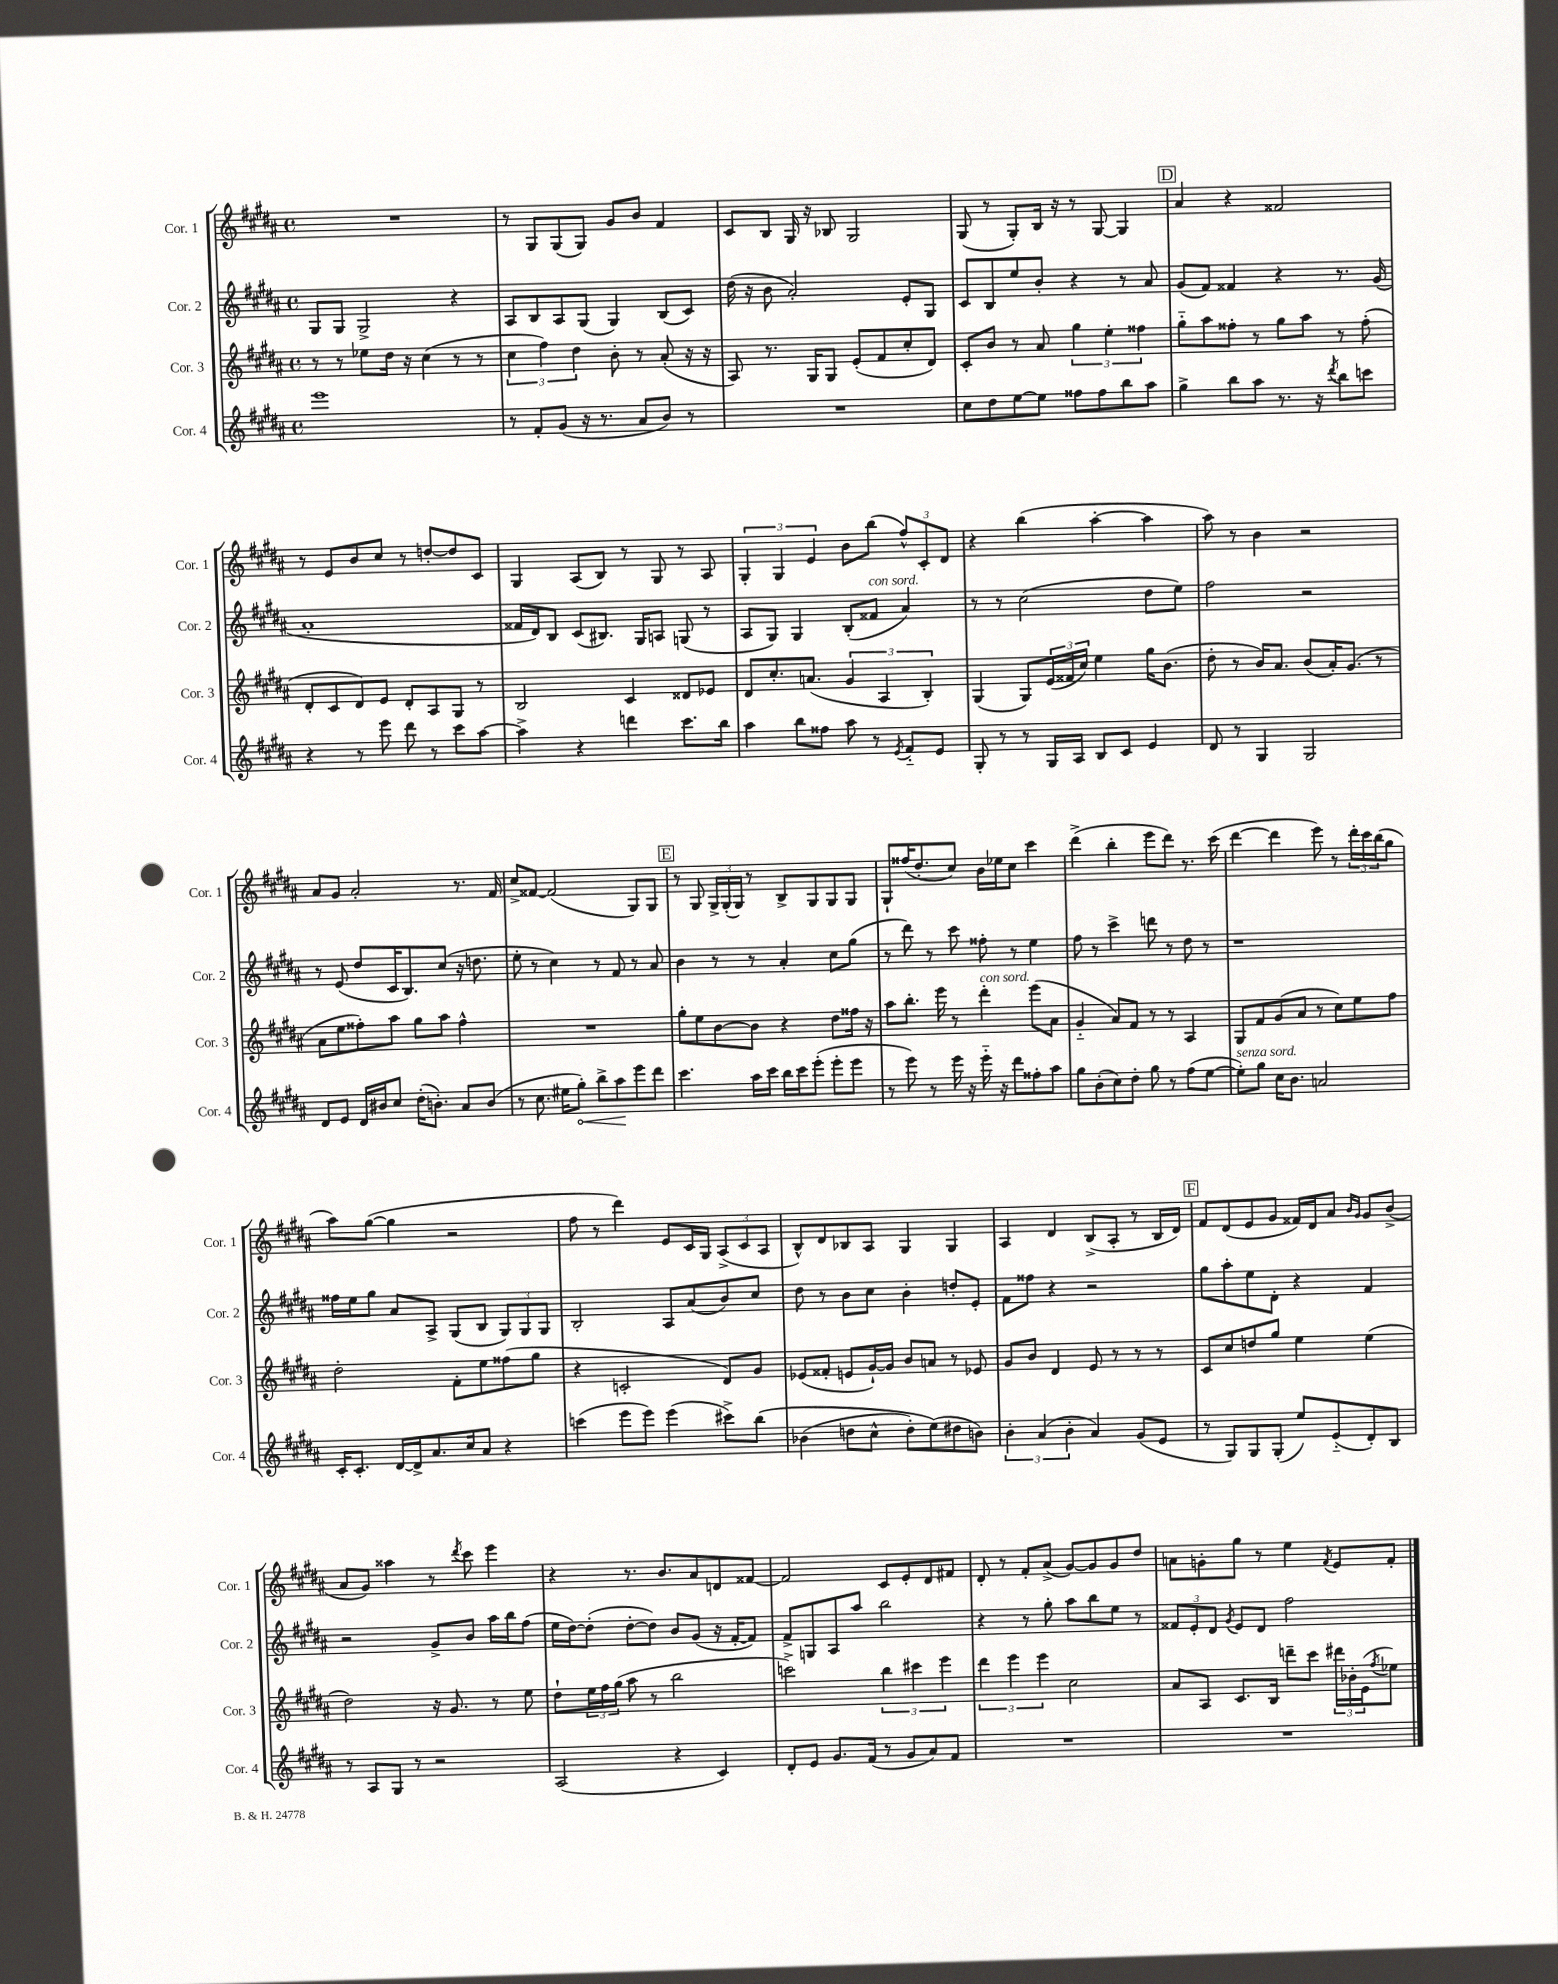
<<
\new StaffGroup <<
\new Staff = "s0" \with { instrumentName = "Cor. 1" shortInstrumentName = "Cor. 1" } {
    \clef treble \key b \major \defaultTimeSignature \time 4/4
    R1 |
    r8 gis8 gis8( gis8) gis'8 b'8 fis'4 |
    cis'8 b8 gis16 r16 bes8 gis2 |
    gis8( r8 gis8-.) b16 r16 r8 gis8~ gis4 |
    \mark \markup { \box "D" } ais'4 r4 fisis'2 |
    r8 e'8 b'8 cis''8 r8 d''8~-. d''8 cis'8 |
    gis4 ais8( b8) r8 gis8 r8 ais8 |
    \tuplet 3/2 { gis4-. gis4 e'4 } b'8 b''8( \tuplet 3/2 { fis''8-^) cis'8-. dis'8 } |
    r4 b''4( ais''4~-. ais''4 |
    ais''8) r8 b'4 r2 |
    ais'8 gis'8 ais'2-. r8. fis'16 |
    cis''8-> fisis'8~ fisis'2( gis8) gis8 |
    \mark \markup { \box "E" } r8 gis8 \tuplet 3/2 { gis16-> gis16-.( gis16) } r8 b8-> gis8 gis8 gis8 |
    gis8-! fisis''16( dis''8.-. cis''8) b'16 ees''16 cis''8 cis'''4 |
    dis'''4->( b''4-. e'''8 dis'''8) r8. cis'''16( |
    dis'''4~ dis'''4 e'''8) r8 \tuplet 3/2 { dis'''16-. cis'''16 b''16( } gis''8 |
    ais''8) gis''8~( gis''4 r2 |
    fis''8 r8 dis'''4) e'8 cis'16 gis16 \tuplet 3/2 { ais8->( cis'8 ais8 } |
    b8-^) dis'8 bes8 ais8 gis4 gis4 |
    ais4 dis'4 b8->( ais8-. r8 b16 dis'16) |
    \mark \markup { \box "F" } fis'8 dis'8( e'8 gis'8 fisis'16) dis'16 ais'8 \grace { b'16 gis'16 } gis'8 b'8->( |
    ais'8 gis'8) aisis''4 r8 \acciaccatura { dis'''8 } cis'''8 e'''4 |
    r4 r8. b'8. ais'8 d'8 fisis'8~ |
    fisis'2 cis'8 e'8-. dis'8 fis'8 |
    dis'8-. r8 fis'8-. ais'8->( gis'8~) gis'8 gis'8 dis''8 |
    a'8 g'8-. gis''8 r8 e''4 \acciaccatura { fis'8 } e'8 fis'8-. \bar "|." |
}
\new Staff = "s1" \with { instrumentName = "Cor. 2" shortInstrumentName = "Cor. 2" } {
    \clef treble \key b \major \defaultTimeSignature \time 4/4
    gis8 gis8 gis2-> r4 |
    ais8 b8 ais8 gis8( gis4) b8( cis'8) |
    dis''16( r16 b'8 ais'2-.) e'8-. gis8 |
    cis'8 b8 e''8 b'8-. r4 r8 ais'8 |
    \mark \markup { \box "D" } gis'8( fis'8) fisis'4 r4 r8. gis'16( |
    ais'1-. |
    fisis'16 dis'16) b8 cis'8( bis8.) gis16 a8 g8( r8 |
    ais8 gis8) gis4 b8-.( fisis'8^\markup { \italic "con sord." } ais'4) |
    r8 r8 cis''2( dis''8 e''8) |
    fis''2 r2 |
    r8 e'8( dis''8 cis'16 b8.) cis''8( r16 d''8. |
    e''8-. r8 cis''4) r8 fis'8 r8 ais'8 |
    \mark \markup { \box "E" } b'4 r8 r8 ais'4-. cis''8 gis''8( |
    r8 dis'''8) r8 cis'''8 fisis''8-. r8 e''4 |
    fis''8 r8 cis'''4-> d'''8 r8 dis''8 r8 |
    r1 |
    fisis''16 e''16 gis''8 ais'8 ais8-> gis8( b8 \tuplet 3/2 { gis8) gis8 gis8 } |
    b2-. ais8 ais'8( b'8) cis''8 |
    dis''8 r8 b'8 cis''8 b'4-. d''8-. e'8-. |
    fis'8 fisis''8 r4 r2 |
    \mark \markup { \box "F" } gis''8 ais''8-. e''8 dis'8-. r4 fis'4 |
    r2 gis'8-> b'8 ais''16 b''16 fis''8( |
    e''16 dis''16~) dis''8-.( dis''8~-. dis''8) b'8 gis'8( r16 fis'16~-. fis'8) |
    fis'8-> g8 ais8 ais''8 b''2 |
    r4 r8 gis''8-. ais''8 b''8 e''8 r8 |
    \tuplet 3/2 { fisis'8 e'8-. dis'8 } \acciaccatura { gis'8 } e'8 dis'8 fis''2 \bar "|." |
}
\new Staff = "s2" \with { instrumentName = "Cor. 3" shortInstrumentName = "Cor. 3" } {
    \clef treble \key b \major \defaultTimeSignature \time 4/4
    r8 r8 ees''8 dis''16 r16 cis''4( r8 r8 |
    \tuplet 3/2 { cis''4 fis''4) dis''4 } b'8-. r8 ais'8-.( r16 r16 |
    ais8) r8. gis16 gis8 e'8-.( fis'8 cis''8-. dis'8) |
    cis'8-. b'8 r8 ais'8 \tuplet 3/2 { gis''4 e''4-. fisis''4 } |
    \mark \markup { \box "D" } gis''8-_ ais''8 fisis''8-. r8 gis''8 ais''8 r8 fisis''8-.( |
    dis'8-. cis'8 dis'8) e'8 dis'8-. ais8 gis8 r8 |
    b2 cis'4 disis'8 ees'8 |
    dis'8 cis''8.-. a'8.( \tuplet 3/2 { gis'4 ais4 b4-.) } |
    gis4( gis8) \tuplet 3/2 { e'16( fisis'16 cis''16) } e''4 gis''16 b'8.( |
    dis''8-. r8 b'16) ais'8. b'8( ais'16-.) gis'8.( r8 |
    ais'8 e''8 fisis''8-.) ais''8 gis''8 ais''8 fisis''4-^ |
    R1 |
    \mark \markup { \box "E" } gis''8-. e''8 b'8~ b'8 r4 dis''8 fisis''16 r16 |
    ais''8 b''8.-. e'''16 r8 dis'''4-.^\markup { \italic "con sord." } e'''8( ais'8 |
    gis'4-_ ais'8) fis'8 r8 r8 ais4 |
    gis8 fis'8 gis'8( ais'8 r8 cis''8) e''8 fis''8 |
    dis''2-. fis'8-. e''8 fisis''8( gis''8 |
    r4 c'2-. dis'8) gis'8 |
    ees'8( fisis'8-. e'8 gis'16~-!) gis'16 b'8 a'8 r8 ees'8 |
    gis'8 b'8 dis'4 e'8 r8 r8 r8 |
    \mark \markup { \box "F" } cis'8 cis''8 d''8 gis''8 e''4 e''4( |
    dis''2) r16 gis'8. r8 e''8 |
    dis''8-! \tuplet 3/2 { e''16 fis''16 gis''16( } ais''8 r8 b''2 |
    c'''2->) \tuplet 3/2 { b''4 cis'''4 e'''4 } |
    \tuplet 3/2 { dis'''4 e'''4 e'''4 } cis''2 |
    ais'8 ais8 cis'8. b16 d'''8-- cis'''8 \tuplet 3/2 { dis'''16 bes'16-. e'16( } \acciaccatura { fis''8 } ees''8) \bar "|." |
}
\new Staff = "s3" \with { instrumentName = "Cor. 4" shortInstrumentName = "Cor. 4" } {
    \clef treble \key b \major \defaultTimeSignature \time 4/4
    e'''1 |
    r8 fis'8-. gis'8( r16 r8. ais'8 b'8) r8 |
    R1 |
    cis''8 dis''8 e''8~ e''8 fisis''8 fisis''8 b''8 ais''8 |
    \mark \markup { \box "D" } gis''4-> b''8 ais''8 r8. r16 \acciaccatura { dis'''8 } b''8 c'''8 |
    r4 r8 e'''8 dis'''8 r8 cis'''8 ais''8~ |
    ais''4-> r4 d'''4 cis'''8. b''16 |
    ais''4 b''8 fisis''8 ais''8 r8 \acciaccatura { e'8 } fis'8-_ e'8 |
    gis8-. r8 r8 gis16 ais16 b8 cis'8 e'4 |
    dis'8 r8 gis4 gis2 |
    dis'8 e'8 dis'16 bis'16 cis''8 dis''16-.( b'8.-.) ais'8 b'8( |
    r8 cis''8. eis''16 \once \override Hairpin.circled-tip = ##t gis''8-.\<) b''8-> ais''8\! e'''8 dis'''8 |
    \mark \markup { \box "E" } cis'''4. ais''16 cis'''16 b''16 cis'''16 e'''8-.( e'''8-. e'''8 |
    r8 e'''8) r8 e'''16 r16 e'''16-_ r16 dis'''8 fisis''8-. ais''8 |
    gis''8 b'8-.( cis''8) dis''8-. gis''8 r8 fis''8( e''8~ |
    e''8-.^\markup { \italic "senza sord." }) gis''8 cis''16 b'8. a'2 |
    cis'16-. cis'8.-. dis'16~ dis'16-> ais'8. cis''16 ais'8 r4 |
    c'''4( e'''8 e'''8) e'''4( cis'''8->) b''8\( |
    bes'4( d''8 cis''8-^ d''8-.) e''8(\) dis''8 b'8) |
    \tuplet 3/2 { b'4-. ais'4( b'4-. } ais'4) gis'8( e'8 |
    \mark \markup { \box "F" } r8 gis8) gis8 gis8-.( e''8) e'8-_( dis'8-.) b8 |
    r8 ais8 gis8 r8 r2 |
    ais2( r4 cis'4) |
    dis'8-. e'8 gis'8. fis'16( r8 gis'8 ais'8) fis'8 |
    R1 |
    R1 \bar "|." |
}
>>
>>
\layout { \context { \Score \remove "Bar_number_engraver" } }
